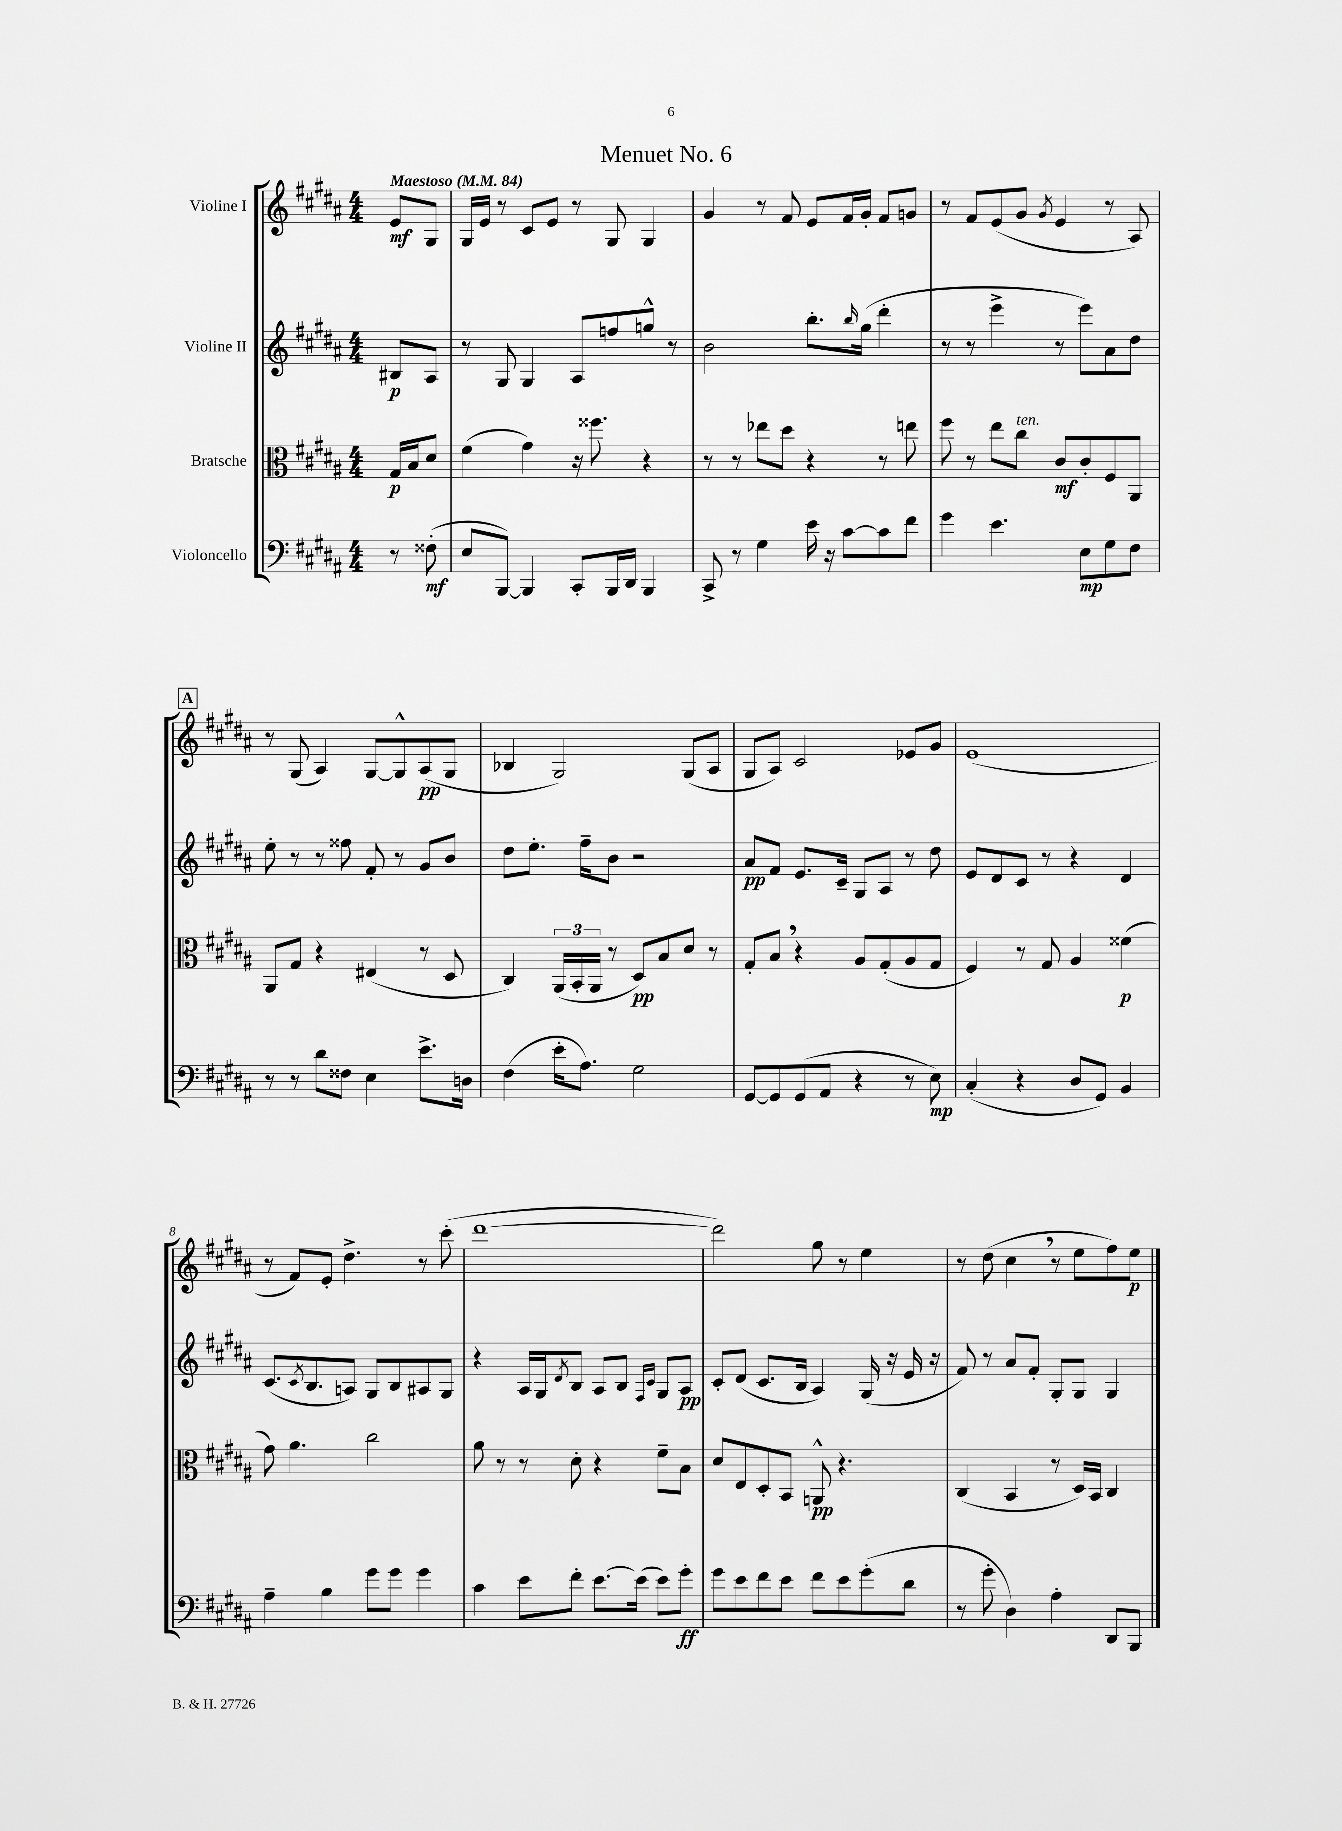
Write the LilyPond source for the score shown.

\header { title = "Menuet No. 6" }
<<
\new StaffGroup <<
\new Staff = "s0" \with { instrumentName = "Violine I" } {
    \clef treble \key b \major \numericTimeSignature \time 4/4 \partial 4 \tempo "Maestoso" 4 = 84
    e'8\mf gis8 |
    gis16 e'16 r8 cis'8 e'8 r8 gis8 gis4 |
    gis'4 r8 fis'8 e'8 fis'16 gis'16-. fis'8 g'8 |
    r8 fis'8 e'8( gis'8 \acciaccatura { gis'8 } e'4 r8 ais8) |
    \mark \markup { \box "A" } r8 gis8( ais4) gis8~ gis8-^ ais8\pp( gis8 |
    bes4 gis2) gis8( ais8 |
    gis8 ais8) cis'2 ees'8 gis'8 |
    e'1( |
    r8 fis'8) e'8-. dis''4.-> r8 cis'''8-.( |
    dis'''1~ |
    dis'''2) gis''8 r8 e''4 |
    r8 dis''8( cis''4 \breathe r8 e''8 fis''8) e''8\p \bar "|." |
}
\new Staff = "s1" \with { instrumentName = "Violine II" } {
    \clef treble \key b \major \numericTimeSignature \time 4/4 \partial 4
    bis8\p ais8 |
    r8 gis8 gis4 ais8 f''8 g''8-^ r8 |
    b'2 b''8.-. \grace { b''16 } gis''16( dis'''4-. |
    r8 r8 e'''4-> r8 e'''8) ais'8 dis''8 |
    \mark \markup { \box "A" } e''8-. r8 r8 fisis''8 fis'8-. r8 gis'8 b'8 |
    dis''8 e''8.-. fis''16-- b'8 r2 |
    ais'8\pp fis'8 e'8. cis'16-- gis8 ais8 r8 dis''8 |
    e'8 dis'8 cis'8 r8 r4 dis'4 |
    cis'8.( \acciaccatura { cis'8 } b8. a8) gis8 b8 ais8 gis8 |
    r4 ais16 gis16 \acciaccatura { dis'8 } b8 ais8 b8 \grace { fis16 cis'16 } gis8 ais8\pp |
    cis'8-. dis'8( cis'8. b16 ais4) gis16( r16 e'16 r16 |
    fis'8) r8 ais'8 fis'8-. gis8-. gis8 gis4 \bar "|." |
}
\new Staff = "s2" \with { instrumentName = "Bratsche" } {
    \clef alto \key b \major \numericTimeSignature \time 4/4 \partial 4
    gis16\p b16 dis'8 |
    fis'4( gis'4) r16 fisis''8. r4 |
    r8 r8 ees''8 dis''8 r4 r8 e''8 |
    fis''8 r8 e''8 cis''8^\markup { \italic "ten." } cis'8\mf cis'8-. fis8 ais,8 |
    \mark \markup { \box "A" } ais,8 gis8 r4 eis4( r8 dis8 |
    cis4) \tuplet 3/2 { ais,16( b,16-. ais,16 } r8 dis8\pp) b8 dis'8 r8 |
    gis8-. b8 \breathe r4 ais8 gis8-.( ais8 gis8 |
    fis4) r8 gis8 ais4 fisis'4\p( |
    gis'8) ais'4. cis''2 |
    ais'8 r8 r8 dis'8-. r4 fis'8-- b8 |
    dis'8 e8 dis8-. b,8 a,8-^\pp r4. |
    cis4( b,4 r8 dis16) b,16 cis4 \bar "|." |
}
\new Staff = "s3" \with { instrumentName = "Violoncello" } {
    \clef bass \key b \major \numericTimeSignature \time 4/4 \partial 4
    r8 fisis8-.\mf( |
    e8 b,,8~) b,,4 cis,8-. b,,16 dis,16 b,,4 |
    cis,8-> r8 gis4 e'16 r16 cis'8~ cis'8 fis'8 |
    gis'4 e'4. e8\mp gis8 fis8 |
    \mark \markup { \box "A" } r8 r8 dis'8 fisis8 e4 e'8.-> d16 |
    fis4( e'16-. ais8.) gis2 |
    gis,8~ gis,8 gis,8( ais,8 r4 r8 e8\mp) |
    cis4-.( r4 dis8 gis,8) b,4 |
    ais4-- b4 gis'8 gis'8 gis'4 |
    cis'4 e'8 fis'8-. e'8.~ e'16( e'8) gis'8-.\ff |
    gis'8 e'8 fis'8 e'8 fis'8 e'8 gis'8-.( dis'8 |
    r8 gis'8-. dis4) ais4-. dis,8 b,,8 \bar "|." |
}
>>
>>
